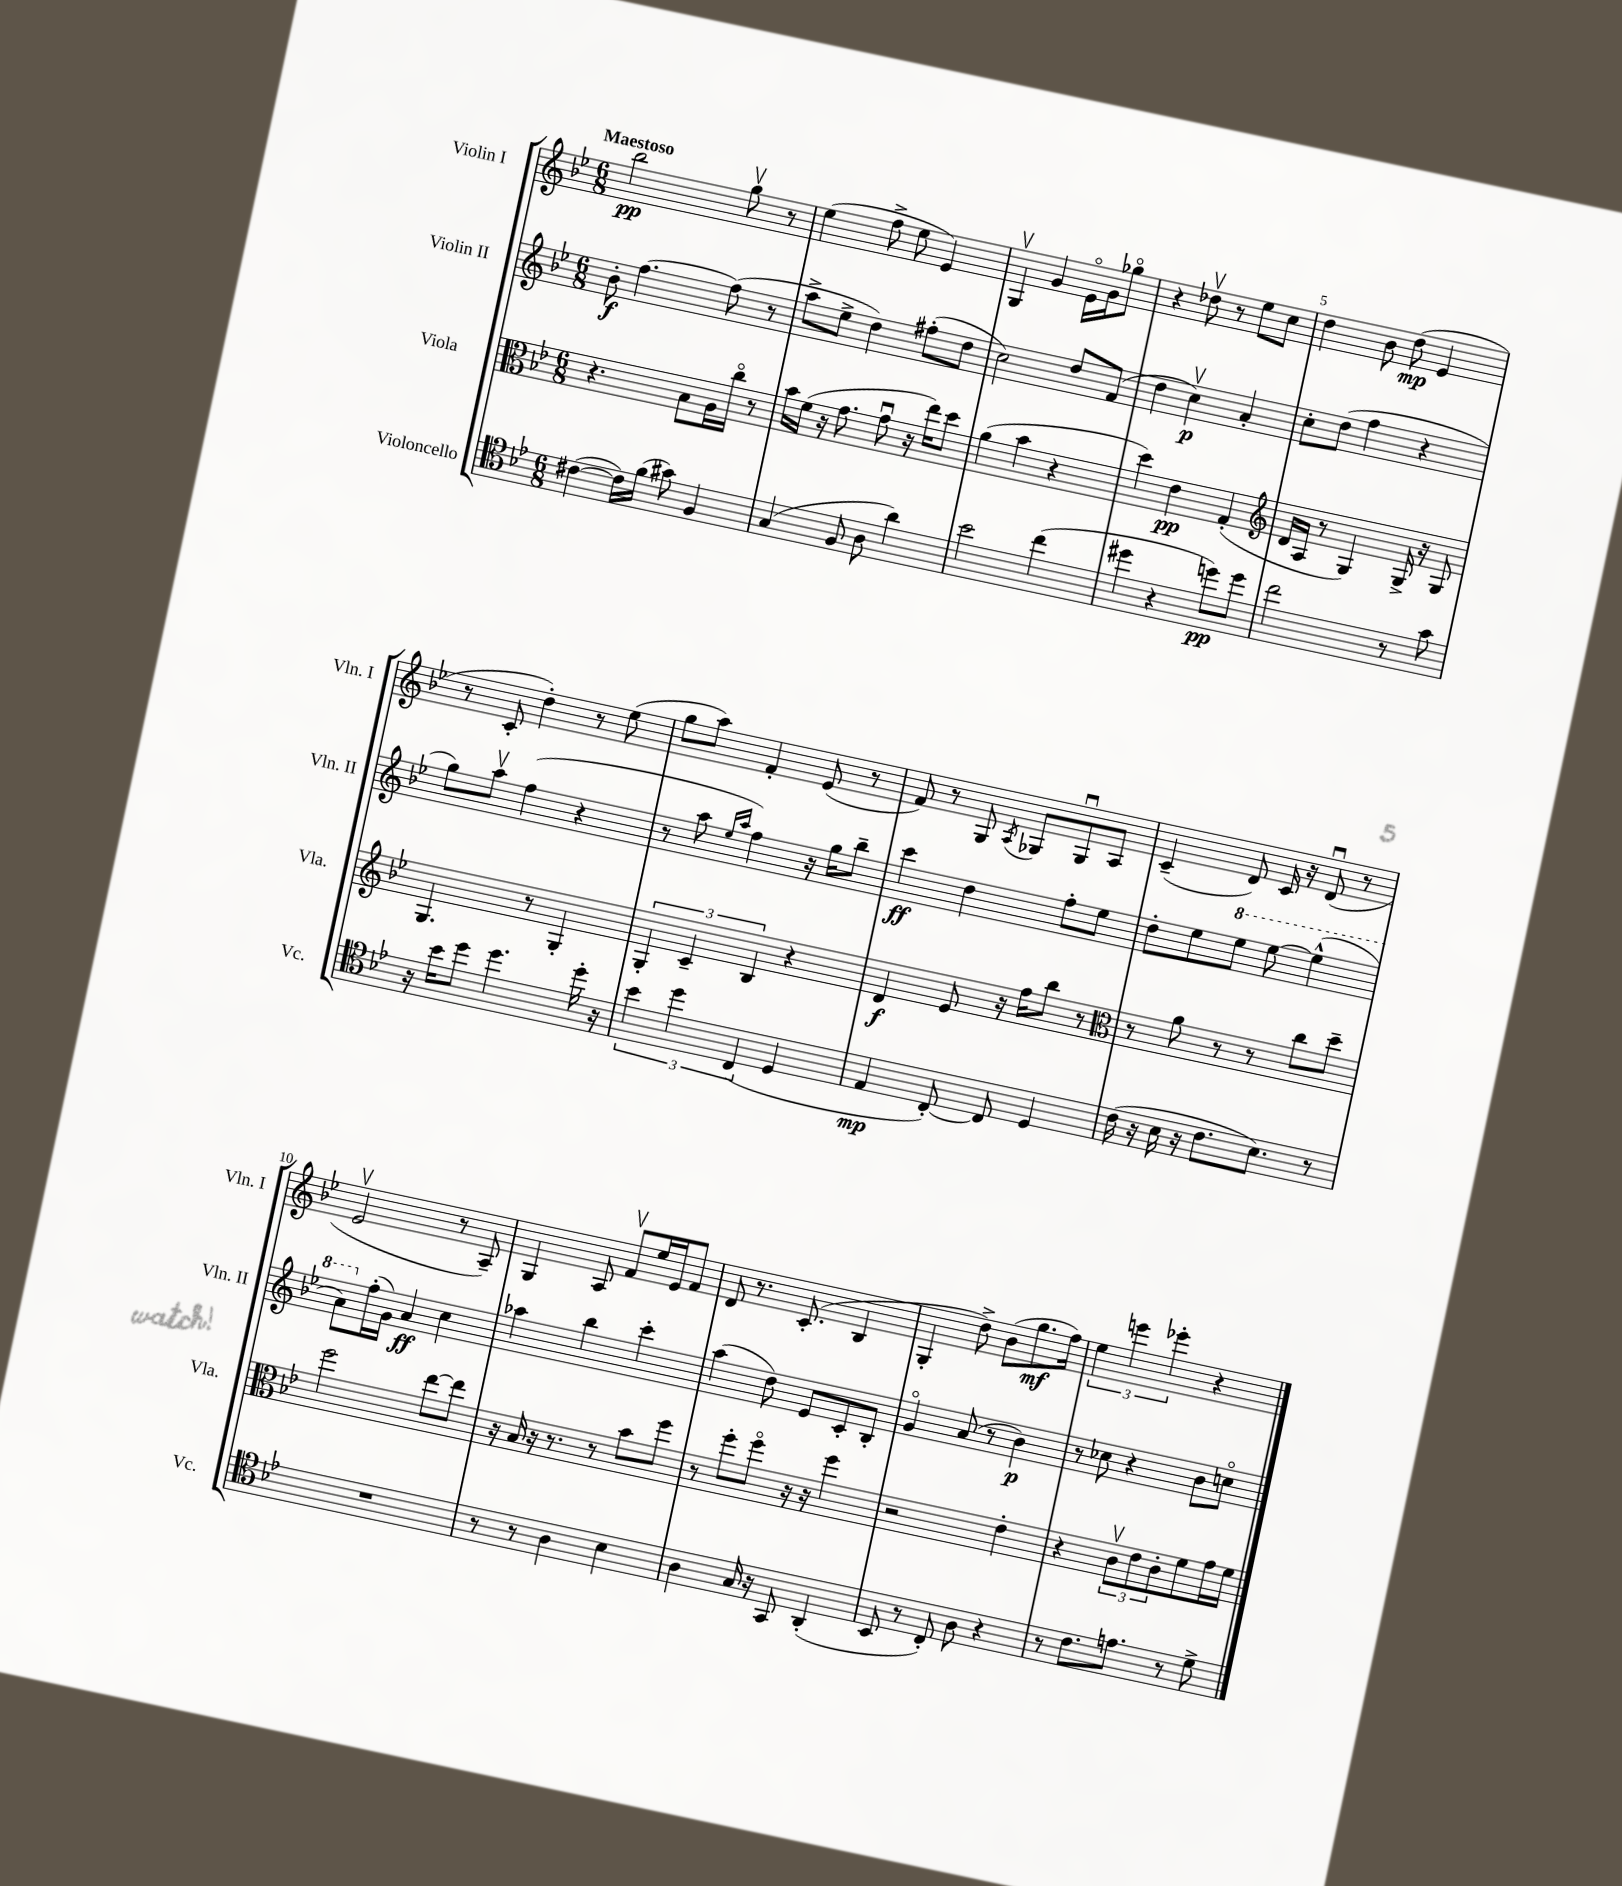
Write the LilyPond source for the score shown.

<<
\new StaffGroup <<
\new Staff = "s0" \with { instrumentName = "Violin I" shortInstrumentName = "Vln. I" } {
    \clef treble \key bes \major \numericTimeSignature \time 6/8 \tempo "Maestoso"
    bes''2\pp g''8\upbow r8 |
    ees''4( f''8-> ees''8 ees'4) |
    g4\upbow g'4 ees'16\flageolet g'16 ges''8\flageolet |
    r4 des''8\upbow r8 ees''8 c''8 |
    d''4 bes'8 d''8\mp( ees'4 |
    r8 c'8-. d''4-.) r8 ees''8( |
    g''8 a''8) f'4-. ees'8( r8 |
    f'8) r8 g8 \acciaccatura { a8 } ges8 ges8\downbow a8 |
    c'4--( d'8) c'16 r16 d'8\downbow( r8 |
    ees'2\upbow r8 a8--) |
    g4 a8 f'8\upbow ees''16 ees'16 f'8 |
    d'8 r8. c'8.-.( bes4 |
    g4-. d''8->) bes'8( g''8.\mf f''16) |
    \tuplet 3/2 { ees''4 e'''4 ees'''4-. } r4 \bar "|." |
}
\new Staff = "s1" \with { instrumentName = "Violin II" shortInstrumentName = "Vln. II" } {
    \clef treble \key bes \major \numericTimeSignature \time 6/8
    bes'8-.\f f''4.~ f''8( r8 |
    a''8-> ees''8-> d''4) fis''8-.( d''8 |
    c''2) d''8 f'8( |
    d''4 c''4\upbow\p) a'4-. |
    c''8-. d''8( f''4 r4 |
    g''8) a''8\upbow f''4( r4 |
    r8 a''8 \grace { ees''16 a''16 } f''4) r16 g''16 bes''8-- |
    c'''4\ff d''4 f''8-. ees''8 |
    d''8-. ees''8 \ottava #1 ees'''8 ees'''8~ ees'''4-^( |
    a''8) \ottava #0 f''16-.( g'16) a'4\ff c''4 |
    aes''4 bes''4 c'''4-. |
    a''4( d''8) ees'8 c'8-. bes8-. |
    g'4\flageolet a'8( r8 bes'4\p) |
    r8 ces''8 r4 bes'8 c''8\flageolet \bar "|." |
}
\new Staff = "s2" \with { instrumentName = "Viola" shortInstrumentName = "Vla." } {
    \clef alto \key bes \major \numericTimeSignature \time 6/8
    r4. bes8 a16 c''16\flageolet r8 |
    bes'16 f'16( r16 g'8. g'8\downbow r16 ees''16) d''8 |
    a'4( bes'4 r4 |
    d''4) ees'4\pp g4-.( |
    \clef treble d'16 a16 r8 g4) g16-> r16 g8 |
    g4. r8 g4-. |
    \tuplet 3/2 { g4-. c'4-- bes4 } r4 |
    d'4\f ees'8 r16 f''16 bes''8 r8 |
    \clef alto r8 a'8 r8 r8 c''8 d''8-- |
    f''2 ees''8~ ees''8 |
    r16 bes16 r16 r8. r8 bes'8 f''8 |
    r8 f''8-. f''8\flageolet r16 r16 f''4 |
    r2 ees'4-. |
    r4 \tuplet 3/2 { c'8\upbow ees'8 c'8-. } f'8 g'16 f'16 \bar "|." |
}
\new Staff = "s3" \with { instrumentName = "Violoncello" shortInstrumentName = "Vc." } {
    \clef tenor \key bes \major \numericTimeSignature \time 6/8
    cis'4~( cis'16) f'16( gis'8) f4 |
    g4( f8 a8 a'4) |
    bes'2 c''4( |
    dis''4 r4 d''8\pp) d''8 |
    c''2 r8 g'8 |
    r16 bes'16 d''8 d''4. d''16-. r16 |
    \tuplet 3/2 { bes'4 d''4 c4( } d4 |
    ees4\mp c8~-.) c8 d4 |
    c'16( r16 bes16 r16 c'8. bes8.) r8 |
    R2. |
    r8 r8 a4 bes4 |
    a4 g16 r16 g,8 a,4-.( |
    bes,8 r8 c8-.) a8 r4 |
    r8 c'8. e'8. r8 d'8-> \bar "|." |
}
>>
>>
\layout { \context { \Score \override BarNumber.break-visibility = ##(#f #t #t) barNumberVisibility = #(every-nth-bar-number-visible 5) } }
